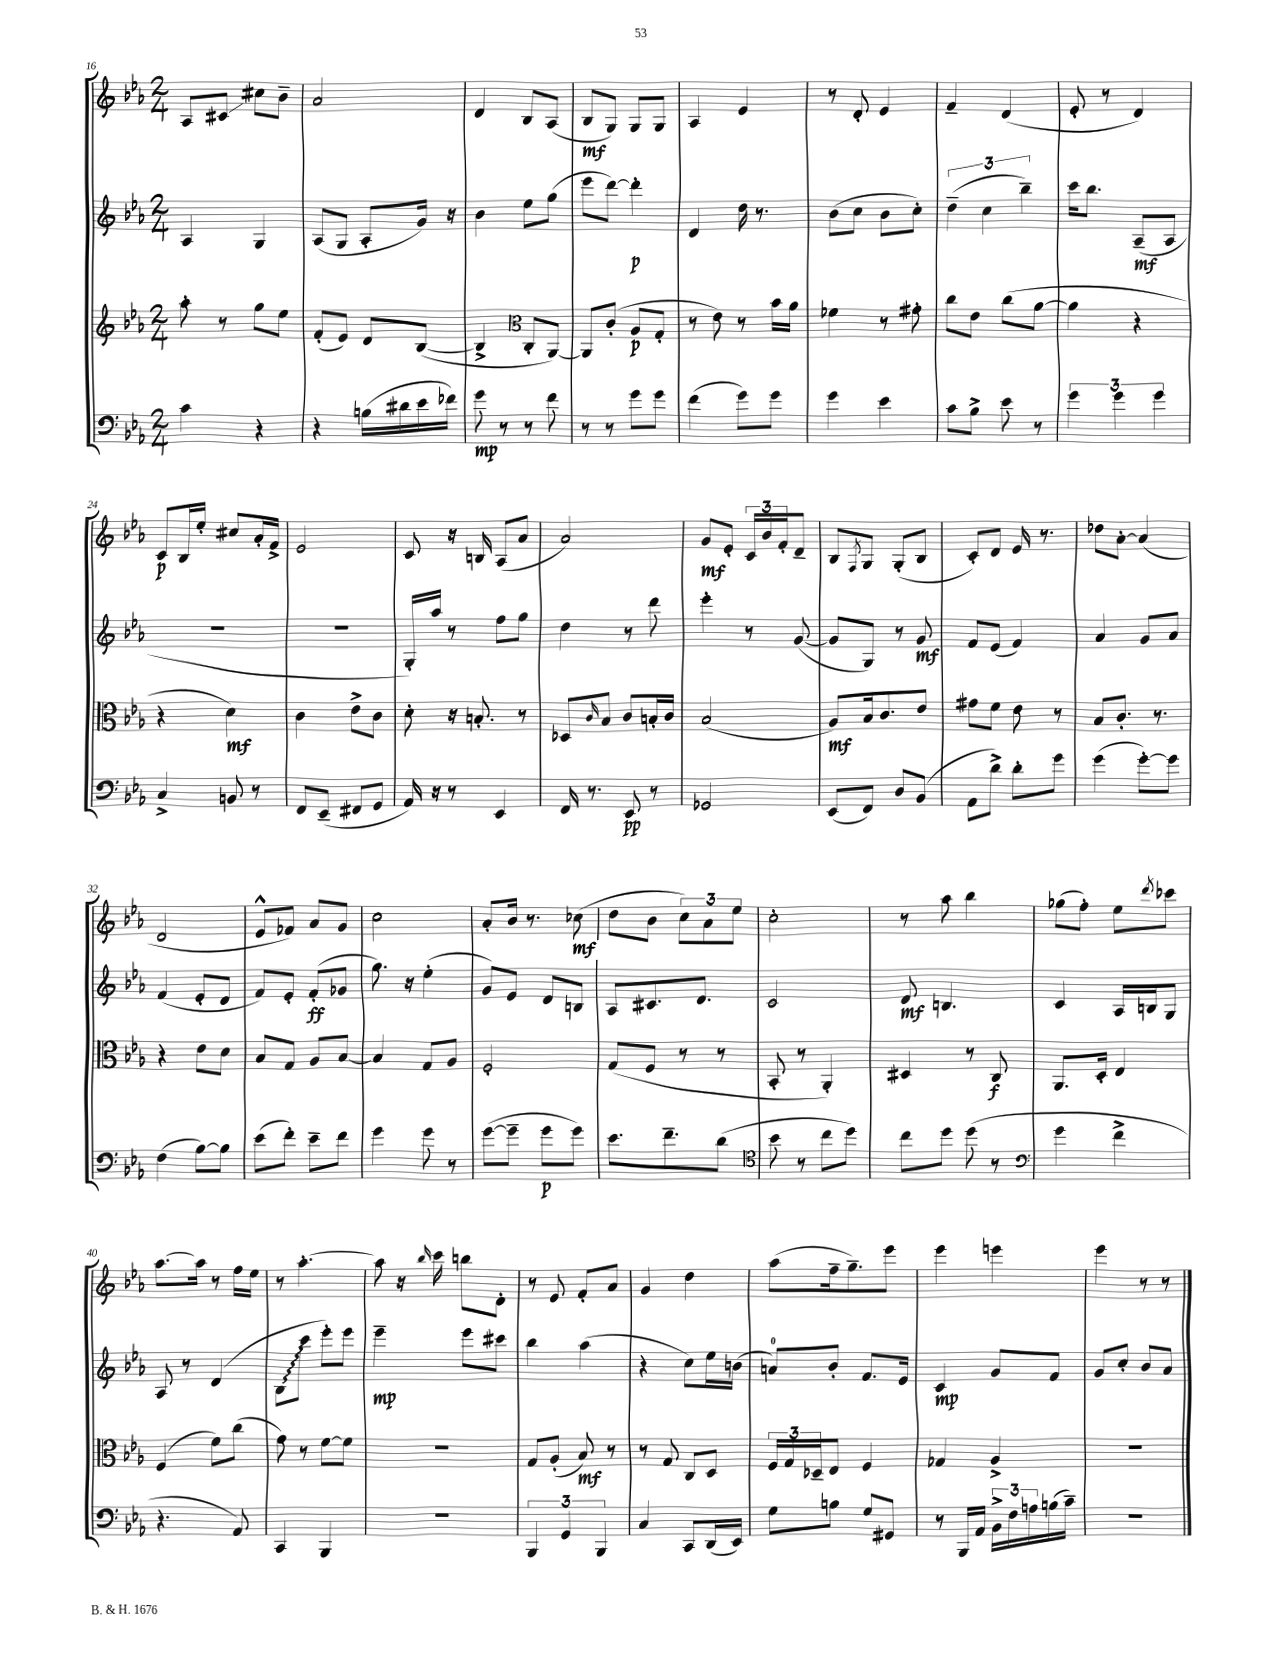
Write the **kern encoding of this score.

**kern	**kern	**kern	**kern
*staff4	*staff3	*staff2	*staff1
*clefF4	*clefG2	*clefG2	*clefG2
*k[b-e-a-]	*k[b-e-a-]	*k[b-e-a-]	*k[b-e-a-]
*M2/4	*M2/4	*M2/4	*M2/4
4c	8aa-'	4A-	8A-
.	8r	.	8c#
4r	8gg	4G	8cc#
.	8ee-	.	8b-~
=	=	=	=
4r	(8f'	(8A-	2a-
.	8e-)	8G	.
(16B	8d	8A-'	.
16d#	.	.	.
16e-	([8B-	16g)	.
16f-)	.	16r	.
=	=	=	=
8g	4B-^]	4b-	4d
8r	.	.	.
*	*clefC3	*	*
8r	8C'	8ee-	8B-
8f	[8AA-)	(8gg	(8A-
=	=	=	=
8r	8AA-]	8eee-	8B-
8r	(8c'	[8ddd)	8G)
8g	8A-	4ddd']	8G
8g	8G'	.	8G
=	=	=	=
(4f	8r	4d	4A-
.	8e-)	.	.
8g)	8r	16dd	4e-
.	.	8.r	.
8g	16b-	.	.
.	16a-	.	.
=	=	=	=
4g	4f-	(8b-	8r
.	.	8cc	8d'
4e-	8r	8b-	4e-
.	8g#'	8cc')	.
=	=	=	=
8c	8cc	(6dd~	4f~
8B-^	8e-	.	.
.	.	6cc	.
8e-	(8cc	.	(4d
.	.	6bb-~)	.
8r	[8a-	.	.
=	=	=	=
6g	4a-]	16ccc	8e-'
.	.	8.bb-	.
.	.	.	8r
6g	.	.	.
.	4r	(8A-~	4d)
6g	.	.	.
.	.	8A-	.
=	=	=	=
4C^	4r	2r	8c
.	.	.	16B-
.	.	.	16ee-'
8BB	4d)	.	8cc#
8r	.	.	16a-'
.	.	.	16f^
=	=	=	=
8FF	4c	2r	2e-
(8EE-~	.	.	.
8FF#	8e-^	.	.
8GG	8c	.	.
=	=	=	=
16AA-)	8d'	16G')	8c
16r	.	16aa-	.
8r	16r	8r	16r
.	8.B'	.	16B
4EE-	.	8ff	(8A-
.	8r	8gg	8a-
=	=	=	=
16FF	8D-	4dd	2a-)
8.r	.	.	.
.	16qqc	.	.
.	8B-	.	.
8EE-	8c	8r	.
8r	16B'	8ddd	.
.	16c	.	.
=	=	=	=
2GG-	(2B-	4eee-'	8g
.	.	.	8e-'
.	.	8r	24c
.	.	.	24b-
.	.	.	24f'
.	.	([8g	8d~
=	=	=	=
(8EE-	8A-)	8g]	8B-
.	.	.	8qF
8FF)	16B-	8G)	8G
.	8.c	.	.
8D	.	8r	(8G'
(8BB-	8e-	8g	8B-
=	=	=	=
8AA-	8g#	8f	8c')
8d^)	8f	(8e-	8d
8d'	8e-	4f)	16e-
.	.	.	8.r
8g	8r	.	.
=	=	=	=
(4g	8B-	4a-	8dd-
.	8.c'	.	[8a-'
[8g')	.	8g	(4a-]
.	8.r	.	.
8g]	.	8a-	.
=	=	=	=
(4F	4r	(4f	2d
[8B-)	8e-	8e-'	.
8B-]	8d	8d	.
=	=	=	=
(8e-	8B-	8f)	8e-^^
8f')	8G	8e-'	8f-)
8e-~	8A-	(8f'	8a-
8f	[8B-	8g-	8g
=	=	=	=
4g	4B-]	8.gg)	2cc
.	.	16r	.
8g	8G	(4ee-'	.
8r	8A-	.	.
=	=	=	=
([8g	2F'	8g)	8a-'
8g~]	.	8e-	16b-
.	.	.	8.r
8g	.	8d	.
8g)	.	8B	(8cc-
=	=	=	=
8.e-	(8G	8A-	8dd
.	8F	8.c#	8b-
8.f~	.	.	.
.	8r	.	12cc)
.	.	8.d	.
.	.	.	12a-
(8d	8r	.	.
.	.	.	12ee-
=	=	=	=
*clefC4	*	*	*
8b-	8BB-'	2c	2cc'
8r	8r	.	.
8cc	4AA-')	.	.
8dd)	.	.	.
=	=	=	=
8cc	4D#	8d	8r
8dd	.	4.B	8aa-
(8dd	8r	.	4bb-
8r	8C	.	.
=	=	=	=
*clefF4	*	*	*
4g	8.AA-	4c	(8gg-
.	.	.	8ff')
.	16D'	.	.
4f^	4E-	16A-	8ee-
.	.	16B	.
.	.	.	8qddd
.	.	8G	8ccc-
=	=	=	=
4.r	(4F	8A-	[8.aa-
.	.	8r	.
.	.	.	16aa-]
.	8f)	(4d	8r
8AA-)	(8cc	.	16ff
.	.	.	16ee-
=	=	=	=
4CC	8g)	8B-	8r
.	8r	8ccc	[4.aa-'
4BBB-	[8f	8eee-')	.
.	8f]	8eee-	.
=	=	=	=
2r	2r	4eee-~	8aa-]
.	.	.	16r
.	.	.	16qqbb-
.	.	.	16ccc
.	.	8eee-	8bb
.	.	8ccc#	8d'
=	=	=	=
6BBB-	8G	4bb-	8r
.	(8A-'	.	8e-
6GG	.	.	.
.	8B-)	(4aa-	8f'
6BBB-	.	.	.
.	8r	.	8a-
=	=	=	=
4C	8r	4r	4g
.	8G	.	.
8CC	8C	8cc)	4dd
(16DD	8D	16ee-	.
16EE-)	.	(16b	.
=	=	=	=
8G	24F	8a)	(8aa-
.	24G	.	.
.	24D-~	.	.
8B	8E-	8b-'	16ff~
.	.	.	8.gg~)
8G	4F	8.f	.
8GG#	.	.	8eee-
.	.	16e-	.
=	=	=	=
8r	4G-	4c	4eee-
16BBB-	.	.	.
16AA-	.	.	.
24BB-^	4A-^	8g	4eee
24F	.	.	.
24A	.	.	.
(16B	.	8f	.
16c~)	.	.	.
=	=	=	=
2r	2r	8g	4eee-
.	.	8cc'	.
.	.	8b-	8r
.	.	8a-	8r
==	==	==	==
*-	*-	*-	*-
